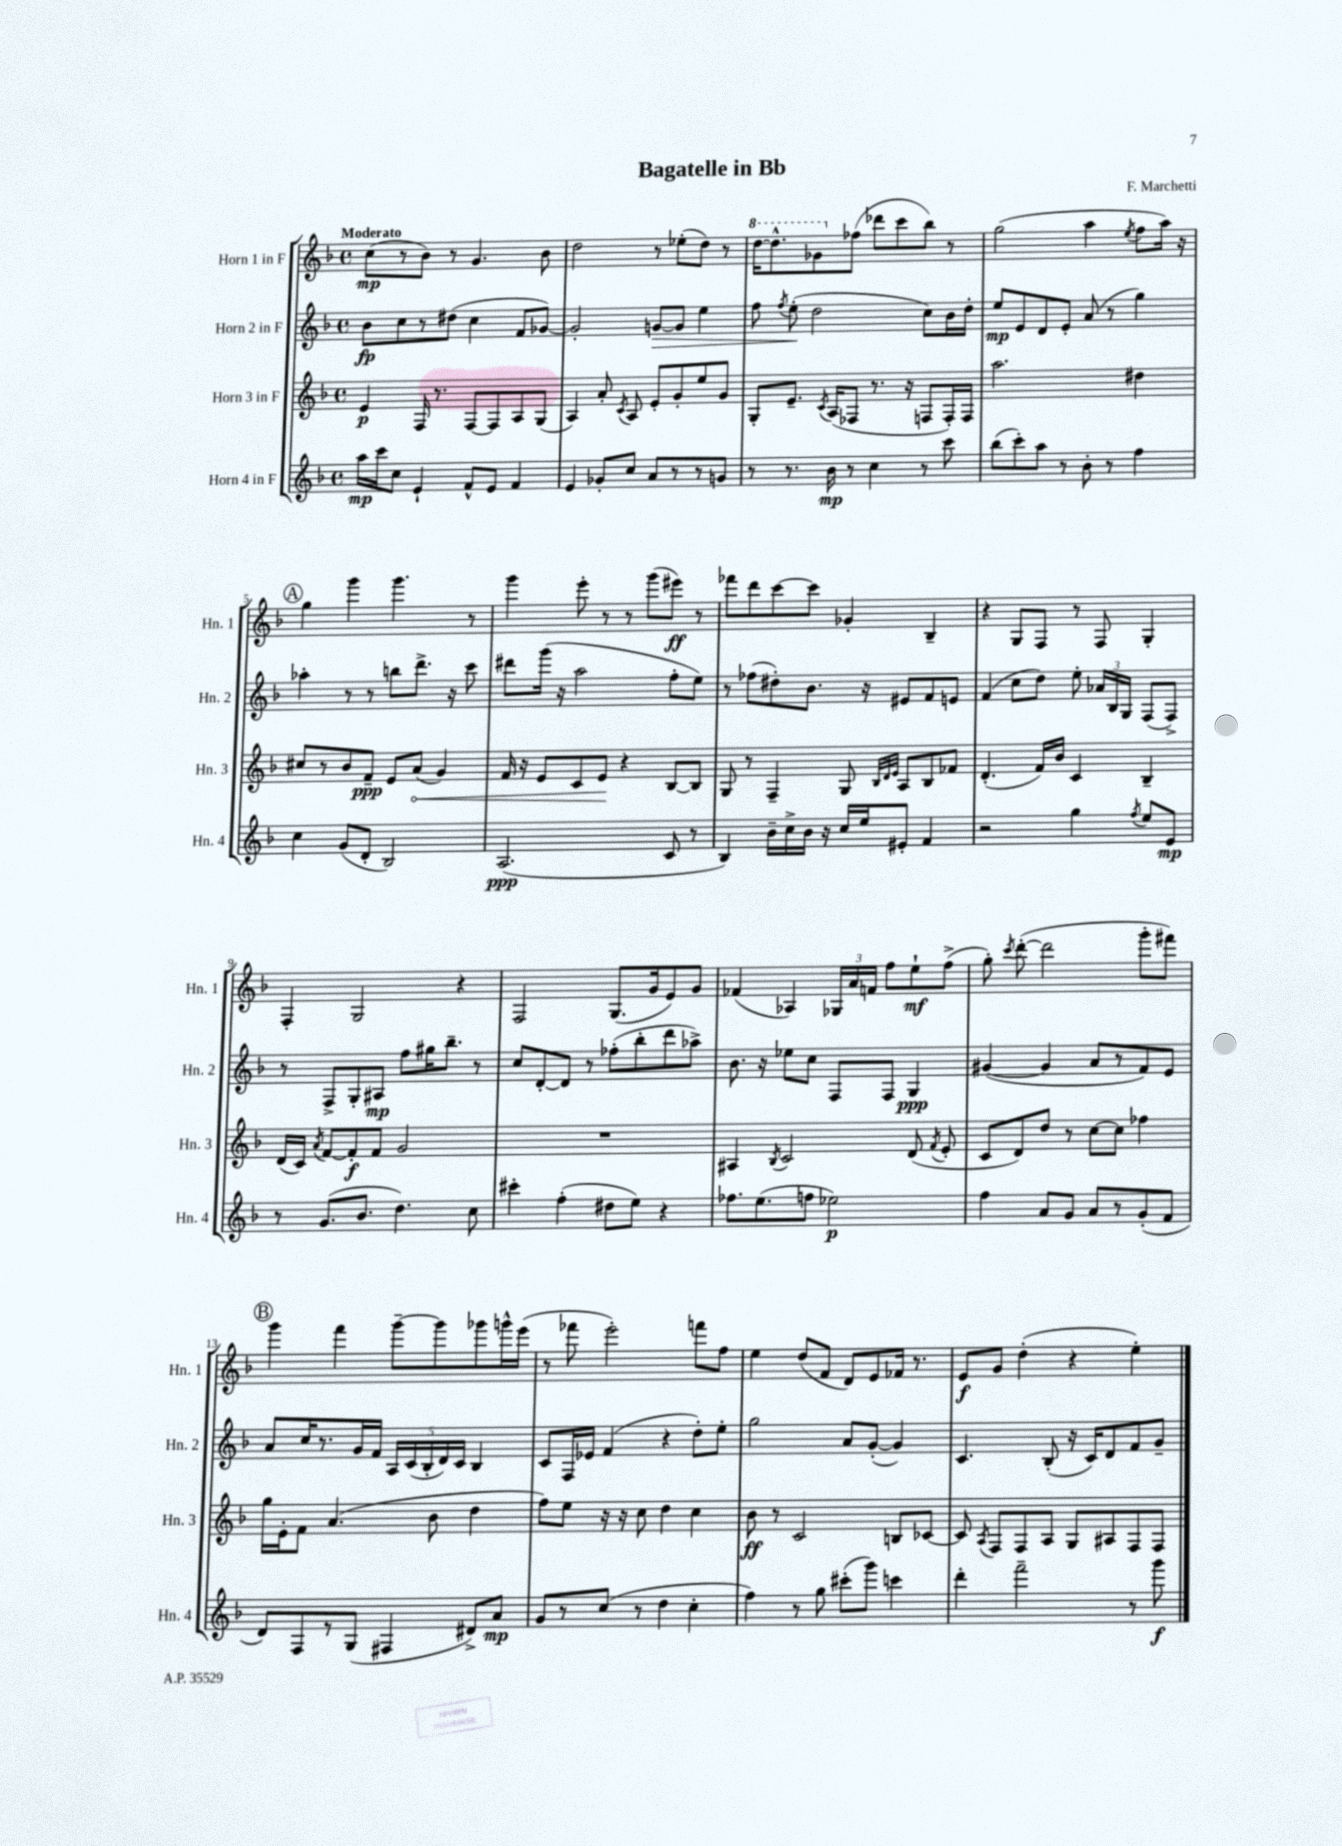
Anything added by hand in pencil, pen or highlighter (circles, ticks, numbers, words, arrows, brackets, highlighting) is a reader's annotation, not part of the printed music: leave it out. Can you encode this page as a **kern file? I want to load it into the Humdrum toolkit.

**kern	**dynam	**kern	**dynam	**kern	**dynam	**kern	**dynam
*part4	*part4	*part3	*part3	*part2	*part2	*part1	*part1
*staff4	*staff4	*staff3	*staff3	*staff2	*staff2	*staff1	*staff1
*I"Horn 4 in F	*	*I"Horn 3 in F	*	*I"Horn 2 in F	*	*I"Horn 1 in F	*
*I'Hn. 4	*	*I'Hn. 3	*	*I'Hn. 2	*	*I'Hn. 1	*
*clefG2	*	*clefG2	*	*clefG2	*	*clefG2	*
*k[b-]	*	*k[b-]	*	*k[b-]	*	*k[b-]	*
*M4/4	*	*M4/4	*	*M4/4	*	*M4/4	*
*met(c)	*	*met(c)	*	*met(c)	*	*met(c)	*
=1	=1	=1	=1	=1	=1	=1	=1
!	!	!	!	!	!	!LO:TX:a:B:t=Moderato	!
16aa\LL	mp	4e/	p	8b-\L	fp	(8cc\L	mp
16ccc\J	.	.	.	.	.	.	.
8cc\J	.	.	.	8cc\	.	8r	.
4e`/	.	16F/	.	8r	.	8b-\J)	.
.	.	8.r	.	.	.	.	.
.	.	.	.	(8dd#X\J	.	8r	.
8f^^/L	.	[8F/L	.	4cc\	.	4.g/	.
8e/J	.	8F/]	.	.	.	.	.
4f/	.	8A/	.	8f/L	.	.	.
.	.	(8G/J	.	[8g-X/J)	.	8b-\	.
=2	=2	=2	=2	=2	=2	=2	=2
4e/	.	4A/)	.	2g-'/]	.	2dd\	.
8g-X'/L	.	8a'/	.	.	.	.	.
.	.	8qc/	.	.	.	.	.
8cc/J	.	8A/	.	.	.	.	.
!	!	!	!	!	!LO:HP:b	!	!
8a/L	.	8e'/L	.	[8gn/L	>	8r	.
8r	.	8g'/	.	8g/J]	.	(8ee-X'\L	.
8r	.	8ee/	.	4ee\	.	8dd\J)	.
8gn/J	.	8g/J	.	.	.	8r	.
=3	=3	=3	=3	=3	=3	=3	=3
*	*	*	*	*	*	*8va	*
8r	.	8G'/L	.	8ff\	.	[16ddd\KL	.
.	.	.	.	.	.	8.ddd^^\]	.
.	.	.	.	8qff/	.	.	.
8.r	.	8.e~/J	.	(8ee'\	.	.	.
.	.	.	.	2dd\	]	8gg-X\	.
.	.	8qc/	.	.	.	.	.
16b-\	mp	(16A/KL	.	.	.	.	.
*	*	*	*	*	*	*X8va	*
8r	.	8F-X/J	.	.	.	(8ff-X\J	.
4cc\	.	8.r	.	.	.	8ddd-X\L	.
.	.	.	.	.	.	8ccc\	.
.	.	16r	.	.	.	.	.
8r	.	8Fn/L	.	8cc\L)	.	8bb-\J)	.
8ccc\	.	16F'/L)	.	16b-\L	.	8r	.
.	.	16F/JJ	.	16dd'\JJ	.	.	.
=4	=4	=4	=4	=4	=4	=4	=4
(8bb-\L	.	2.aa\	.	8ee/L	mp	(2gg\	.
8ccc'\)	.	.	.	8e/	.	.	.
8aa\J	.	.	.	8d/	.	.	.
8r	.	.	.	8e'/J	.	.	.
8b-'\	.	.	.	(8a/	.	4aa\	.
8r	.	.	.	8r	.	.	.
.	.	.	.	.	.	8qee/	.
4ff\	.	4dd#X\	.	4gg\)	.	8ff\L	.
.	.	.	.	.	.	16aa\Jk)	.
.	.	.	.	.	.	16r	.
!!LO:LB:g=z
!!LO:REH:place=s1:t=A
=5	=5	=5	=5	=5	=5	=5	=5
4cc\	.	8cc#X/L	.	4aa-X'\	.	4gg\	.
.	.	8r	.	.	.	.	.
(8g/L	.	8b-/	.	8r	.	4ggg\	.
8d'/J	.	8f~/J	ppp	8r	.	.	.
2B-/)	.	8e/L	.	8bbn\L	.	4.ggg\	.
!	!	!	!LO:HP:b	!	!	!	!
.	.	(8a/J	<	8.ddd^\J	.	.	.
.	.	4g/)	.	.	.	.	.
.	.	.	.	16r	.	.	.
.	.	.	.	8ccc\	.	8r	.
=6	=6	=6	=6	=6	=6	=6	=6
(2.A/	ppp	16f/	.	8ddd#X\L	.	4ggg\	.
.	.	16r	.	.	.	.	.
.	.	8e/L	.	(16ggg\Jk	.	.	.
.	.	.	.	16r	.	.	.
.	.	8c/	.	2aa\	.	8eee'\	.
.	.	8e/J	.	.	.	8r	.
.	.	4r	[	.	.	8r	.
.	.	.	.	.	.	(8ggg\L	.
8c/	.	[8B-/L	.	8ff'\L	.	8eee#X\J)	ff
8r	.	8B-/J]	.	8ee\J)	.	8r	.
=7	=7	=7	=7	=7	=7	=7	=7
4B-/)	.	8G/	.	8r	.	8fff-X\L	.
.	.	8r	.	(8ff-X\L	.	8ddd\	.
16b-~\LL	.	4F~/	.	8dd#X'\)	.	[8ccc\	.
16cc^\	.	.	.	.	.	.	.
16b-\JJ	.	.	.	8.b-\J	.	8ccc\J]	.
16r	.	.	.	.	.	.	.
16cc/LL	.	8G/	.	.	.	4g-X'/	.
16ee/J	.	.	.	16r	.	.	.
.	.	32qqB-/LLL	.	.	.	.	.
.	.	32qqd/	.	.	.	.	.
.	.	32qqe/JJJ	.	.	.	.	.
8e#X'/J	.	8A/L	.	8e#X/L	.	.	.
4f/	.	8B-/	.	8f/	.	4B-~/	.
.	.	8f-X/J	.	8en/J	.	.	.
=8	=8	=8	=8	=8	=8	=8	=8
2r	.	(4.d'/	.	(4f/	.	4r	.
.	.	.	.	8cc\L	.	8G/L	.
.	.	16f/LL)	.	8dd\J)	.	8F/J	.
.	.	16b-/JJ	.	.	.	.	.
4gg\	.	4c/	.	8ee'\	.	8r	.
.	.	.	.	24a-X/LL	.	8F/	.
.	.	.	.	24B-/	.	.	.
.	.	.	.	24G/JJ	.	.	.
8qff/	.	.	.	.	.	.	.
8ee/L	.	4B-~/	.	(8F/L	.	4G'/	.
8e/J	mp	.	.	8F^/J)	.	.	.
!!LO:LB:g=z
=9	=9	=9	=9	=9	=9	=9	=9
8r	.	(16d/LL	.	8r	.	4F'/	.
.	.	16c/JJ)	.	.	.	.	.
.	.	8qa/	.	.	.	.	.
(8.g/L	.	[8f/L	.	8F^/L	.	.	.
.	.	8f'/]	f	8G'/	.	2G/	.
8.b-/J	.	.	.	.	.	.	.
.	.	8f/J	.	8A#X/J	mp	.	.
4.dd\)	.	2g/	.	8ff\L	.	.	.
.	.	.	.	16gg#X\K	.	.	.
.	.	.	.	8.bb-~\J	.	.	.
.	.	.	.	.	.	4r	.
8cc\	.	.	.	8r	.	.	.
=10	=10	=10	=10	=10	=10	=10	=10
4ccc#X'\	.	1r	.	8cc/L	.	2F/	.
.	.	.	.	[8d'/	.	.	.
(4ff'\	.	.	.	8d/J]	.	.	.
.	.	.	.	8r	.	.	.
8dd#X\L	.	.	.	(8ff-X'\L	.	(8.G/L	.
8ee\J)	.	.	.	8bb-'\	.	.	.
.	.	.	.	.	.	16g/k	.
4r	.	.	.	8ddd\	.	8e/)	.
.	.	.	.	8aa-X^\J)	.	8g/J	.
=11	=11	=11	=11	=11	=11	=11	=11
8.ff-X\L	.	4A#X/	.	8.b-\	.	(4f-X/	.
(8.ee\	.	.	.	16r	.	.	.
.	.	8qB-/	.	.	.	.	.
.	.	2c/	.	8ee-X\L	.	4A-X/)	.
8ffn\J	.	.	.	8cc\J	.	.	.
2ee-X\)	p	.	.	8F/L	.	24G-X/LL	.
.	.	.	.	.	.	24a/	.
.	.	.	.	.	.	24fn/JJ	.
.	.	.	.	8F/J	.	8ff\L	.
.	.	(8d/	.	4G/	ppp	8ee`\	mf
.	.	8qf/	.	.	.	.	.
.	.	8e'/	.	.	.	(8ff^\J	.
=12	=12	=12	=12	=12	=12	=12	=12
4ff\	.	8c/L	.	([4g#X/	.	8gg'\)	.
.	.	.	.	.	.	8qccc/	.
.	.	8d/)	.	.	.	([8ddd'\	.
8a/L	.	8dd/J	.	4g#/]	.	2ddd\]	.
8g/J	.	8r	.	.	.	.	.
8a/L	.	[8cc\L	.	8a/L	.	.	.
8r	.	8cc\J]	.	8r	.	.	.
(8g'/	.	4ff-X\	.	8f/)	.	8ggg'\L	.
8f/J	.	.	.	8e/J	.	8fff#X\J)	.
!!LO:LB:g=z
!!LO:REH:place=s1:t=B
=13	=13	=13	=13	=13	=13	=13	=13
8d/L)	.	16gg\LL	.	8a/L	.	4ggg\	.
.	.	16e'\J	.	.	.	.	.
8F/	.	8f\J	.	16cc/K	.	.	.
.	.	.	.	8.r	.	.	.
8r	.	(4.a/	.	.	.	4fff\	.
(8G/J	.	.	.	16g/L	.	.	.
.	.	.	.	16f/JJ	.	.	.
4F#X/	.	.	.	20A/LL	.	[8ggg~\L	.
.	.	.	.	(20c/	.	.	.
.	.	.	.	20B-'/	.	.	.
.	.	8b-\	.	.	.	8ggg\]	.
.	.	.	.	20d/)	.	.	.
.	.	.	.	20c/JJ	.	.	.
8d#X^/L)	.	4dd\	.	4B-/	.	8ggg-X\	.
8a/J	mp	.	.	.	.	16gggn^^\L	.
.	.	.	.	.	.	(16eee\JJ	.
=14	=14	=14	=14	=14	=14	=14	=14
8g/L	.	8ff\L)	.	8c/L	.	8r	.
8r	.	8ee\J	.	16F/L	.	8fff-X\	.
.	.	.	.	16e-X/JJ	.	.	.
(8cc/J	.	16r	.	(4f/	.	2eee'\)	.
.	.	16r	.	.	.	.	.
8r	.	8cc\	.	.	.	.	.
4dd\	.	4dd\	.	4r	.	.	.
4cc'\	.	4cc\	.	8dd'\L)	.	8fffn\L	.
.	.	.	.	8ee'\J	.	8ff\J	.
=15	=15	=15	=15	=15	=15	=15	=15
4ff\)	.	8b-\	ff	2gg\	.	4ee\	.
.	.	8r	.	.	.	.	.
8r	.	2c/	.	.	.	(8dd/L	.
8gg\	.	.	.	.	.	8f/J	.
(8ccc#X'\L	.	.	.	8a/L	.	8d/L)	.
8ggg\J)	.	.	.	([8g'/J	.	8e/	.
4cccn\	.	8Bn/L	.	4g/])	.	16f-X/Jk	.
.	.	.	.	.	.	8.r	.
.	.	[8c-X/J	.	.	.	.	.
=16	=16	=16	=16	=16	=16	=16	=16
4ddd'\	.	8c-/]	.	4.c/	.	8e/L	f
.	.	8qA/	.	.	.	.	.
.	.	8F/L	.	.	.	8g/J	.
2fff~\	.	8F/	.	.	.	(4dd'\	.
.	.	8A/J	.	(8B-'/	.	.	.
.	.	8G/L	.	16r	.	4r	.
.	.	.	.	16c/KL)	.	.	.
.	.	8A#X/	.	8d/	.	.	.
8r	.	8F/	.	8f/	.	4ee'\)	.
8ggg\	f	8F/J	.	8g~/J	.	.	.
==	==	==	==	==	==	==	==
*-	*-	*-	*-	*-	*-	*-	*-
